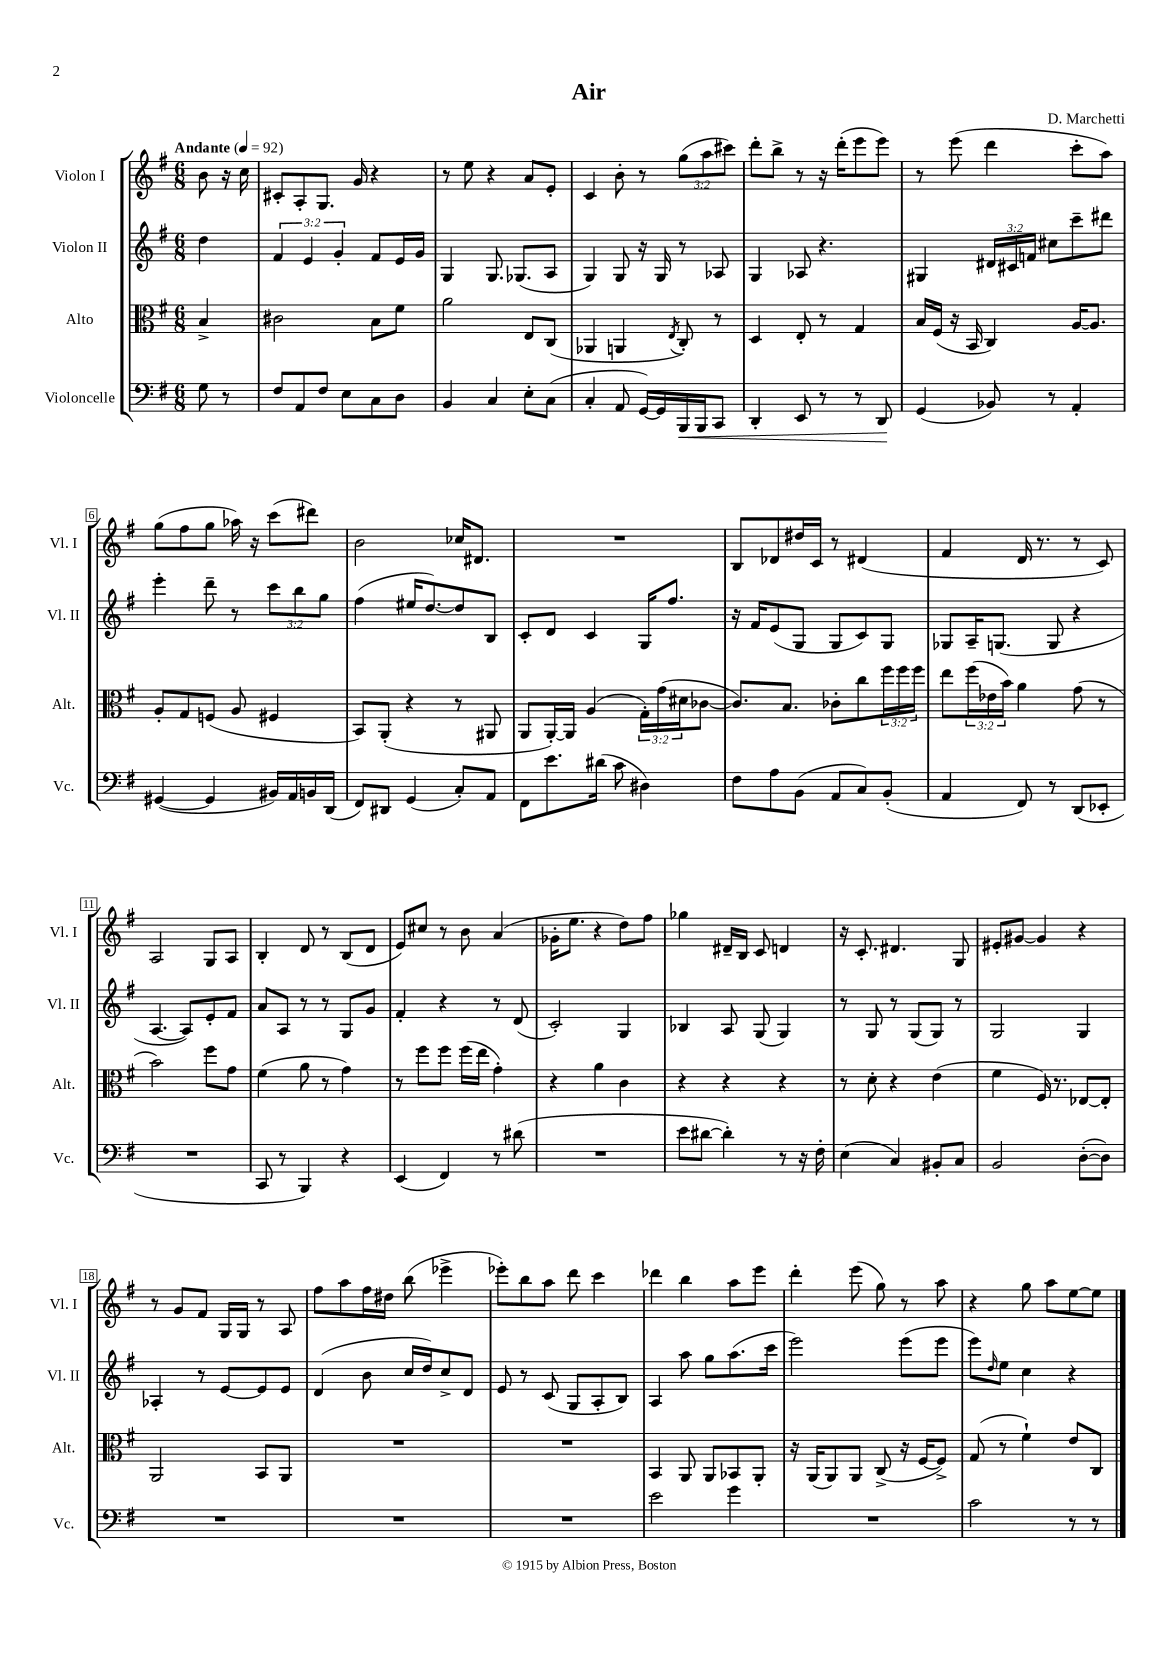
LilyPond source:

\header { title = "Air" composer = "D. Marchetti" }
<<
\new StaffGroup <<
\new Staff = "s0" \with { instrumentName = "Violon I" shortInstrumentName = "Vl. I" } {
    \clef treble \key g \major \numericTimeSignature \time 6/8 \override Staff.TupletNumber.text = #tuplet-number::calc-fraction-text \partial 4 \tempo "Andante" 4 = 92
    b'8 r16 c''16 |
    cis'8-. a8-. g8. g'16 r4 |
    r8 e''8 r4 a'8 e'8-. |
    c'4 b'8-. r8 \tuplet 3/2 { g''8( a''8 cis'''8) } |
    d'''8-. b''8-> r8 r16 d'''16-.( e'''8 e'''8) |
    r8 e'''8( d'''4 c'''8-. a''8) |
    g''8( fis''8 g''8 aes''16) r16 c'''8( dis'''8) |
    b'2 ces''16 dis'8. |
    R2. |
    b8 des'8 dis''16 c'16 r8 dis'4( |
    fis'4 d'16 r8. r8 c'8) |
    a2 g8 a8 |
    b4-. d'8 r8 b8( d'8 |
    e'8) cis''8 r8 b'8 a'4( |
    ges'16-. e''8. r4 d''8) fis''8 |
    ges''4 dis'16-- b16 c'8 d'4 |
    r16 c'8.-. dis'4. g8 |
    eis'8-. gis'8~ gis'4 r4 |
    r8 g'8 fis'8 g16 g16 r8 a8 |
    fis''8 a''8 fis''16 dis''16 b''8( ees'''4-> |
    ees'''8-.) b''8 a''8 d'''8 c'''4 |
    des'''4 b''4 a''8 e'''8 |
    d'''4-. e'''8( g''8) r8 a''8 |
    r4 g''8 a''8 e''8~ e''8 \bar "|." |
}
\new Staff = "s1" \with { instrumentName = "Violon II" shortInstrumentName = "Vl. II" } {
    \clef treble \key g \major \numericTimeSignature \time 6/8 \override Staff.TupletNumber.text = #tuplet-number::calc-fraction-text \partial 4
    d''4 |
    \tuplet 3/2 { fis'4 e'4 g'4-. } fis'8 e'16 g'16 |
    g4 g8. ges8.( a8 |
    g4) g8 r16 g16 r8 aes8 |
    g4 aes8 r4. |
    gis4 \tuplet 3/2 { dis'16 cis'16 f'16 } cis''8 c'''8-- dis'''8 |
    e'''4-. d'''8-- r8 \tuplet 3/2 { c'''8 b''8 g''8 } |
    fis''4( eis''16 d''8.~) d''8 b8 |
    c'8-. d'8 c'4 g16 fis''8. |
    r16 fis'16 e'8( g8 g8 c'8) g8 |
    ges8 a16-- g8.( g8 r4 |
    a4.~ a8) e'8-. fis'8 |
    a'8 a8 r8 r8 g8 g'8 |
    fis'4-. r4 r8 d'8( |
    c'2-.) g4 |
    bes4 a8 g8( g4) |
    r8 g8 r8 g8( g8) r8 |
    g2 g4 |
    aes4-. r8 e'8~ e'8 e'8 |
    d'4( b'8 c''16 d''16) c''8-> d'8 |
    e'8 r8 c'8( g8 a8-. b8) |
    a4 a''8 g''8 a''8.( c'''16 |
    e'''2) e'''8( e'''8 |
    e'''8) \grace { d''16 } e''8 c''4 r4 \bar "|." |
}
\new Staff = "s2" \with { instrumentName = "Alto" shortInstrumentName = "Alt." } {
    \clef alto \key g \major \numericTimeSignature \time 6/8 \override Staff.TupletNumber.text = #tuplet-number::calc-fraction-text \partial 4
    b4-> |
    cis'2 b8 fis'8 |
    a'2 e8 c8( |
    aes,4 a,4 \acciaccatura { e8 } c8-.) r8 |
    d4 e8-. r8 g4 |
    b16 fis16( r16 b,16 c4) a16~ a8. |
    a8-. g8 f8( a8 fis4 |
    b,8) a,8-.( r4 r8 ais,8 |
    a,8 a,16~-.) a,16 a4( \tuplet 3/2 { g16-.) g'16( dis'16 } ces'8~ |
    ces'8.) b8. ces'8-. c''8 \tuplet 3/2 { fis''16 fis''16 fis''16 } |
    e''8 \tuplet 3/2 { fis''16( ees'16 b'16) } a'4 g'8( r8 |
    b'2) fis''8 g'8 |
    fis'4( a'8 r8 g'4) |
    r8 fis''8 fis''8 fis''16( e''16 g'4-.) |
    r4 a'4 c'4 |
    r4 r4 r4 |
    r8 d'8-. r4 e'4( |
    fis'4 fis16) r8. ees8~ ees8-. |
    a,2 b,8 a,8 |
    R2. |
    R2. |
    b,4 a,8 a,8 bes,8 a,8-. |
    r16 a,16( a,8) a,8 c8->( r16 fis16~ fis8->) |
    g8( r8 fis'4-!) e'8 c8 \bar "|." |
}
\new Staff = "s3" \with { instrumentName = "Violoncelle" shortInstrumentName = "Vc." } {
    \clef bass \key g \major \numericTimeSignature \time 6/8 \partial 4
    g8 r8 |
    fis8 a,8 fis8 e8 c8 d8 |
    b,4 c4 e8-. c8( |
    c4-. a,8 g,16~) g,16 b,,16\< b,,16 c,8 |
    d,4-. e,8 r8 r8 d,8\! |
    g,4( bes,8) r8 a,4-. |
    gis,4~( gis,4 bis,16) a,16 b,16 d,16( |
    fis,8) dis,8 g,4( c8-.) a,8 |
    fis,8 e'8. dis'16( c'8 dis4) |
    fis8 a8 b,8( a,8 c8) b,8-.( |
    a,4 fis,8) r8 d,8( ees,8-. |
    R2. |
    c,8 r8 b,,4) r4 |
    e,4( fis,4) r8 dis'8( |
    R2. |
    e'8 dis'8~ dis'4-.) r8 r16 fis16-. |
    e4( c4) bis,8-. c8 |
    b,2 d8~-.( d8) |
    R2. |
    R2. |
    R2. |
    e'2 g'4 |
    R2. |
    c'2 r8 r8 \bar "|." |
}
>>
>>
\layout { \context { \Score \override BarNumber.stencil = #(make-stencil-boxer 0.1 0.3 ly:text-interface::print) } }
